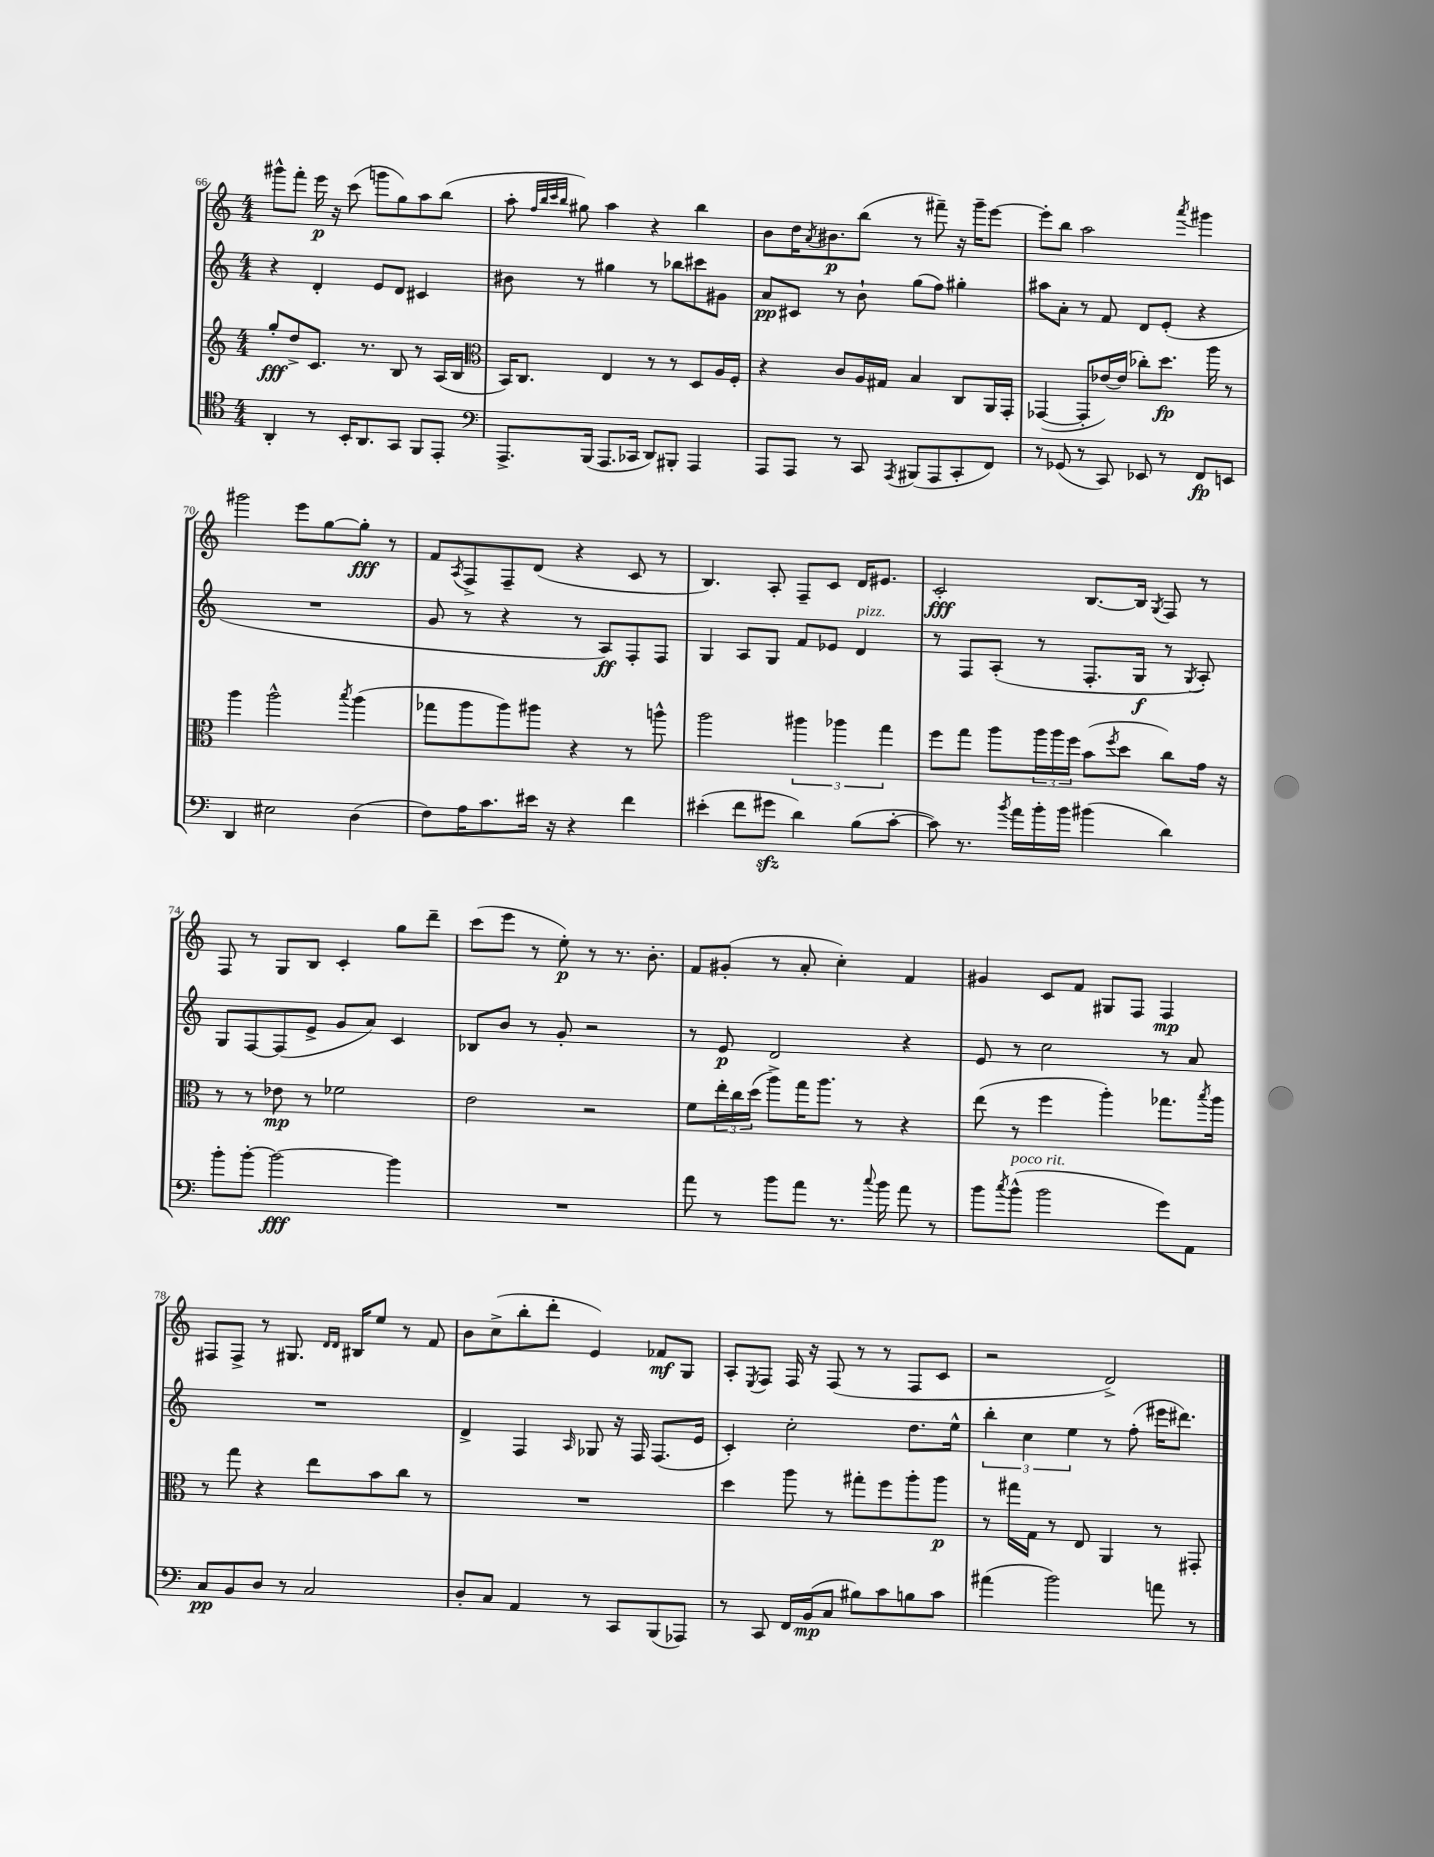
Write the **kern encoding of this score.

**kern	**kern	**kern	**kern
*staff4	*staff3	*staff2	*staff1
*clefC4	*clefG2	*clefG2	*clefG2
*k[]	*k[]	*k[]	*k[]
*M4/4	*M4/4	*M4/4	*M4/4
4AA'	8gg'	4r	8ggg#^^
.	8dd^	.	8fff'
8r	8.c	4d'	16eee
.	.	.	16r
16BB'	.	.	(8ccc
8.AA	8.r	.	.
.	.	8e	8ggg
8GG	8B	8d	8gg)
8FF	8r	4c#	8aa
8EE'	(16A	.	(8bb
.	16B	.	.
=	=	=	=
*clefF4	*clefC3	*	*
8.AAA^	16BB)	8b#	8aa'
.	8.C	.	.
.	.	.	32qqff
.	.	.	32qqbb
.	.	.	32qqccc
.	.	.	32qqbb
.	.	8r	8gg#)
(16BBB	.	.	.
8.AAA	4E	4gg#	4aa
16CC-	.	.	.
8DD)	8r	8r	4r
8BBB#'	8r	8bb-	.
4AAA	8D	8ccc#	4bb
.	16A	8g#	.
.	16F'	.	.
=	=	=	=
8AAA	4r	8a	8b
8AAA	.	8c#	16dd
.	.	.	8qa
.	.	.	8.b#
8r	8c	8r	.
8CC	16A	8b`	(8bb
.	16G#	.	.
8qAAA	.	.	.
(8BBB#	4B	(8gg	8r
8AAA	.	8ff)	8fff#~)
8CC'	8C	4gg#'	16r
.	.	.	16ggg~
8FF)	16AA	.	[8eee
.	16GG'	.	.
=	=	=	=
8r	([4GG-	8aa#	8eee']
(8GG-	.	8a'	8bb
8r	8GG-']	8r	2aa
8CC)	[16e-)	8f	.
.	(16e-]	.	.
8EE-	8cc-')	8d	.
8r	8.dd	(8e'	.
.	.	.	8qaaa
8FF	.	4r	4ggg#
.	16aa	.	.
8EE	8r	.	.
=	=	=	=
4DD	4aa	1r	2ggg#
2E#	2aa^^	.	.
.	.	.	8eee
.	.	.	[8gg
.	8qbb	.	.
(4D	(4aa	.	8gg']
.	.	.	8r
=	=	=	=
8F)	8gg-	8g	8f
.	.	.	8qA
16A	8aa	8r	8F^
8.c	.	.	.
.	8aa)	4r	8F~
16e#	8aa#	.	(8d
16r	.	.	.
4r	4r	8r	4r
.	.	8A)	.
4f	8r	8F'	8c
.	8aa^^	8F	8r
=	=	=	=
(4e#'	2aa	4G	4.B)
8f	.	8A	.
8g#	.	8G	8A'
4d)	6aa#	8f	8F~
.	.	8e-	8c
.	6aa-	.	.
(8B	.	4d	16d
.	.	.	8.e#
.	6gg	.	.
[8c'	.	.	.
=	=	=	=
8c])	8ff	8r	2c'
8.r	8gg	8F	.
.	8aa	(8A'	.
8qb	.	.	.
16a	.	.	.
16b'	24aa	8r	.
.	24aa	.	.
16b	.	.	.
.	24ff	.	.
(4b#	(8b	8.F'	[8.B
.	8qff	.	.
.	8dd	.	.
.	.	16G	16B]
.	.	.	8qG
4d)	8cc)	8r	8F
.	.	8qG	.
.	16g	8A')	8r
.	16r	.	.
=	=	=	=
8b'	8r	8G	8F
[8b'	8r	[8F	8r
2b_	8e-	(8F]	8G
.	8r	8e^	8B
.	2f-	8g	4c'
.	.	8a)	.
4b]	.	4c	8gg
.	.	.	8ddd~
=	=	=	=
1r	2e	8B-	(8ccc
.	.	8b	8eee
.	.	8r	8r
.	.	8g'	8ee')
.	2r	2r	8r
.	.	.	8.r
.	.	.	8.b'
=	=	=	=
8a	8f	8r	8f
8r	24ee'	8e	(8g#'
.	24cc	.	.
.	(24dd	.	.
8b	8aa^)	2d	8r
8a	16gg	.	8a'
.	8.aa	.	.
8.r	.	.	4cc')
.	8r	.	.
8qqcc	.	.	.
16b	.	.	.
8a	4r	4r	4f
8r	.	.	.
=	=	=	=
8b	(8ee	8e	4g#
8qcc	.	.	.
(8b^^	8r	8r	.
2b	4ff	2cc	8c
.	.	.	8f
.	4aa')	.	8G#
.	.	.	8F
8g)	8.gg-	8r	4F
8AA	.	8a	.
.	8qbb	.	.
.	16aa	.	.
=	=	=	=
8C	8r	1r	8F#
8BB	8gg	.	8F#^
8D	4r	.	8r
8r	.	.	8.G#
2C	8ee	.	.
.	.	.	16qqd
.	.	.	16qqd
.	.	.	16B#
.	8b	.	8ee
.	8cc	.	8r
.	8r	.	8f
=	=	=	=
8D'	1r	4d^	8b
8C	.	.	(8cc^
4AA	.	4F	8bb'
.	.	.	8ddd'
.	.	16qqA	.
8r	.	8G-	4e)
8CC	.	16r	.
.	.	16F	.
(8BBB	.	(8.F	8f-
8AAA-)	.	.	8G
.	.	16e	.
=	=	=	=
8r	4dd	4c')	8A'
.	.	.	8qE
8CC	.	.	8F
16FF	8aa	2cc'	16F
(16BB	.	.	16r
8C	8r	.	(8F
8B#)	8gg#'	.	8r
8c	8ff	.	8r
8B	8aa'	8.dd	8F
8c	8aa	.	8c
.	.	16ee^^	.
=	=	=	=
(4a#	8r	6bb'	2r
.	16gg#	.	.
.	.	6cc	.
.	16G	.	.
2b)	8r	.	.
.	.	6ee	.
.	8E	.	.
.	4AA	8r	2d^)
.	.	(8ff'	.
8a	8r	16eee#	.
.	.	8.ddd#)	.
8r	8GG#'	.	.
==	==	==	==
*-	*-	*-	*-
